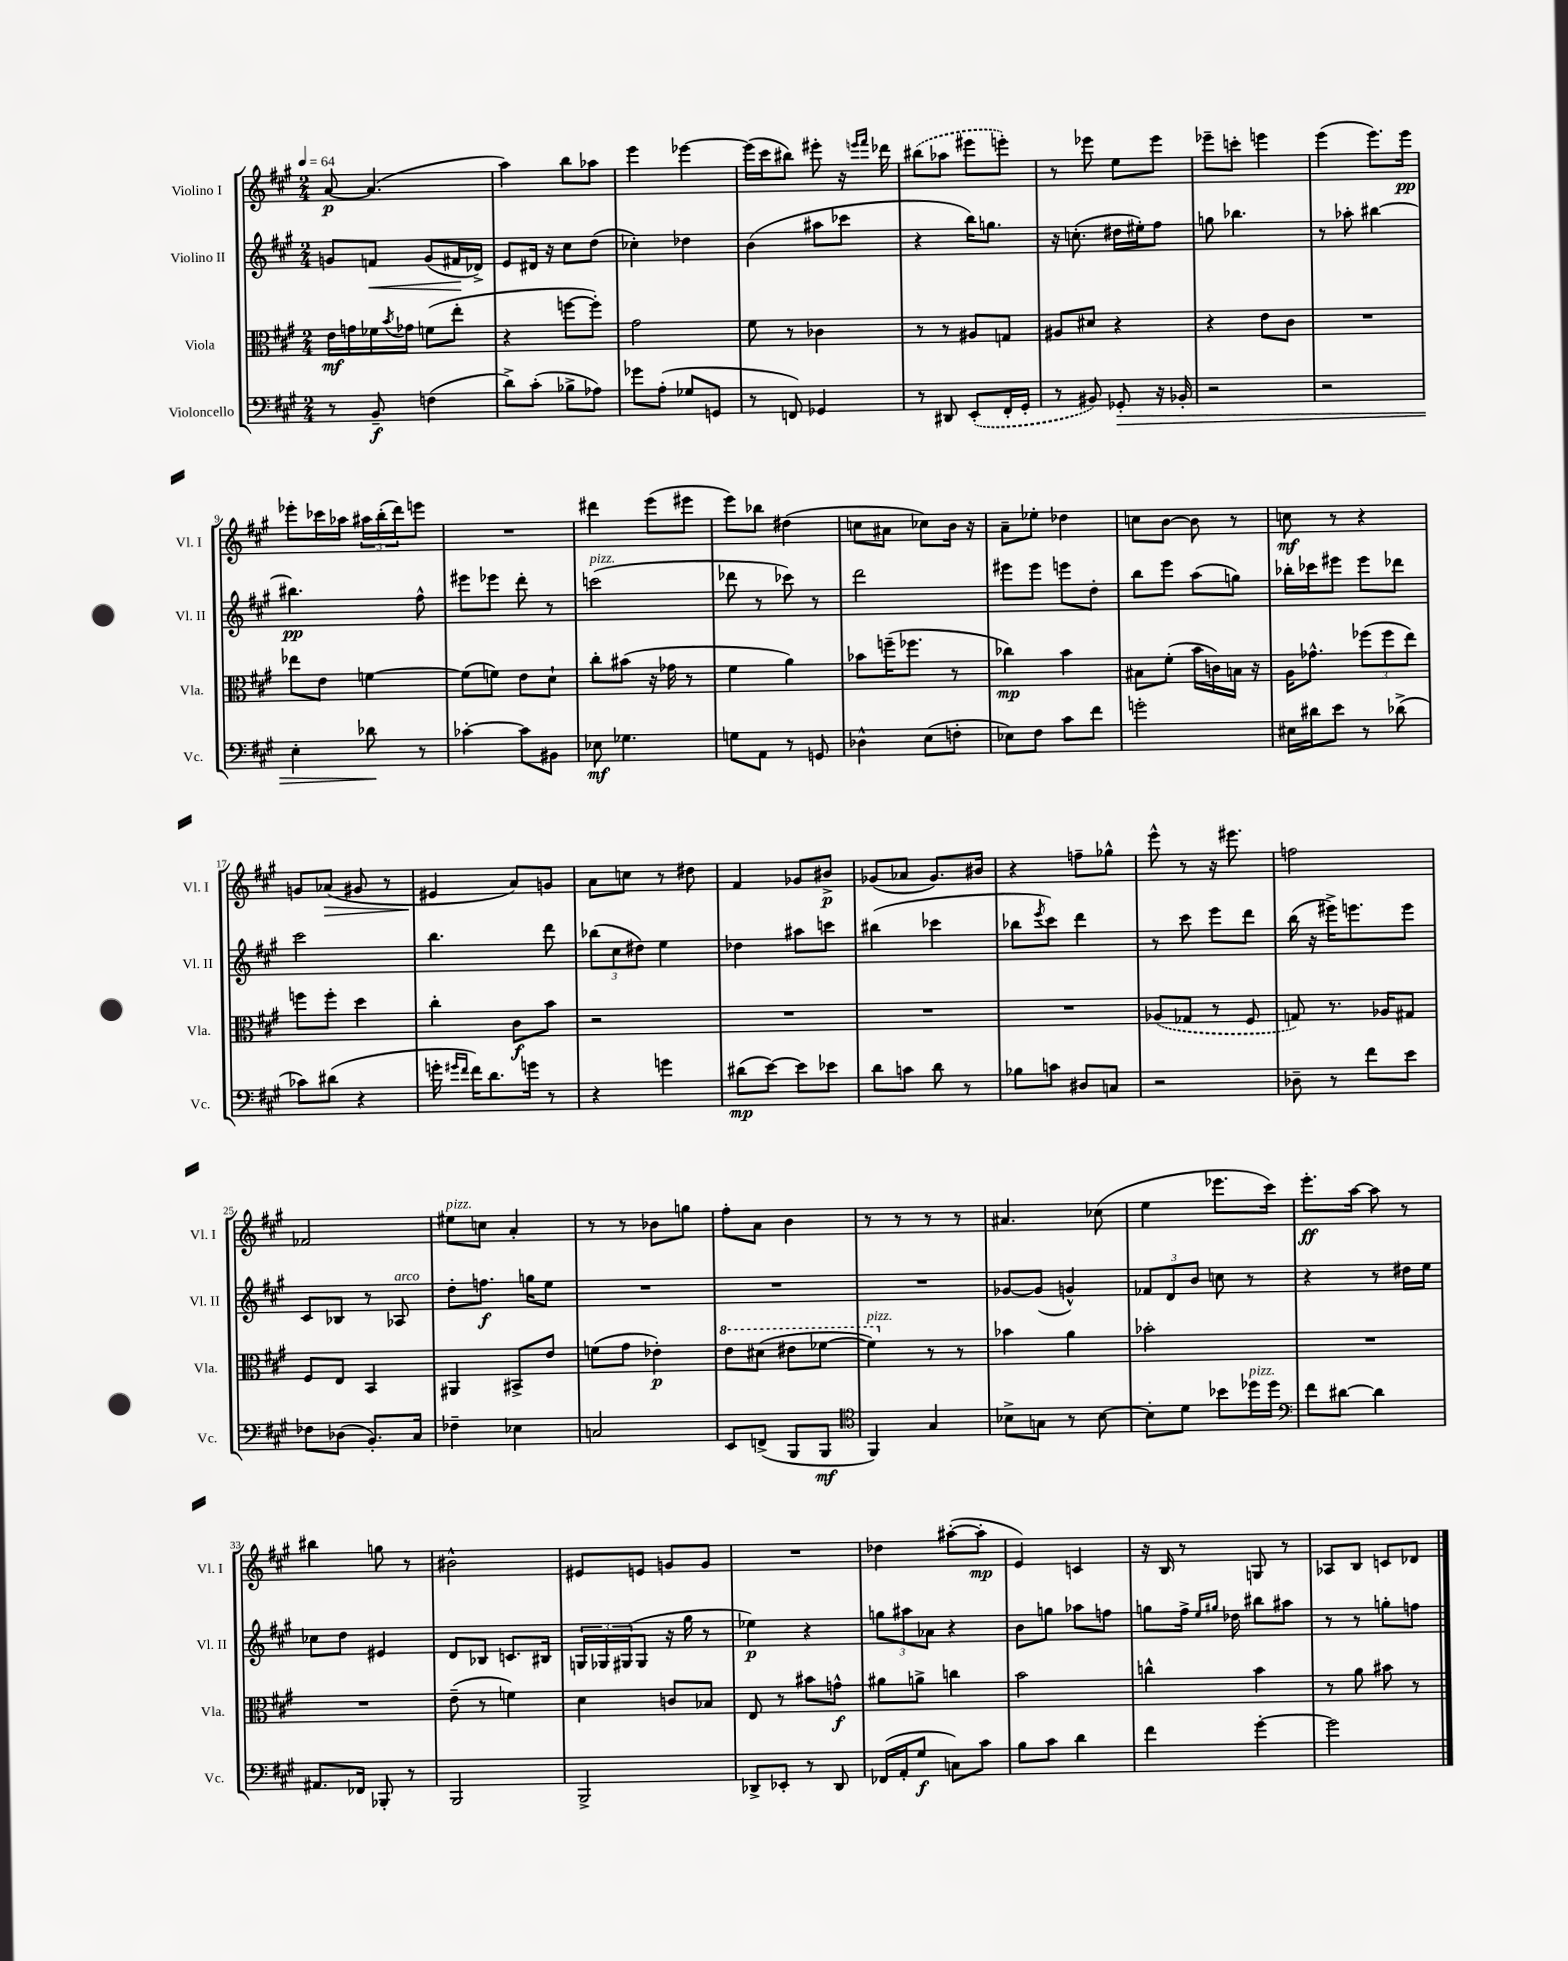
<<
\new StaffGroup <<
\new Staff = "s0" \with { instrumentName = "Violino I" shortInstrumentName = "Vl. I" } {
    \clef treble \key a \major \numericTimeSignature \time 2/4 \tempo 4 = 64
    a'8~\p a'4.( |
    a''4) b''8 aes''8 |
    e'''4 ees'''4~ |
    ees'''16( cis'''16 bis''8) eis'''8-. r16 \grace { e'''16 fis'''16 } des'''16 |
    \once \slurDashed bis''8( aes''8 eis'''8 e'''8-.) |
    r8 ees'''8 e''8 ees'''8 |
    ees'''8-- c'''8-. e'''4 |
    e'''4( e'''8.) e'''16\pp |
    ees'''8-. ces'''16 aes''16 \tuplet 3/2 { ais''16 b''16-.( d'''16) } e'''8 |
    R2 |
    dis'''4 e'''8( eis'''8 |
    e'''8) bes''8 dis''4( |
    c''8 ais'8 ces''8) b'16 r16 |
    a'8-- ees''8-. des''4 |
    c''8 b'8~ b'8 r8 |
    c''8\mf r8 r4 |
    g'8 aes'8\>( gis'8 r8 |
    eis'4\! a'8) g'8 |
    a'8 c''8 r8 dis''8 |
    fis'4 ges'8 bis'8->\p |
    ges'8( aes'8 ges'8.) bis'16 |
    r4 f''8-- ges''8-^ |
    e'''8-^ r8 r16 eis'''8. |
    f''2 |
    fes'2 |
    eis''8^\markup { \italic "pizz." } c''8 a'4-. |
    r8 r8 bes'8 g''8 |
    fis''8-. a'8 b'4 |
    r8 r8 r8 r8 |
    ais'4. ces''8( |
    e''4 ees'''8. cis'''16) |
    e'''8.-.\ff a''16~ a''8 r8 |
    bis''4 g''8 r8 |
    bis'2-^ |
    eis'8 e'8 g'8 g'8 |
    R2 |
    des''4 ais''8~-.( ais''8-.\mp |
    e'4) c'4 |
    r16 b16 r8 g8 r8 |
    aes8 b8 c'8 des'8 \bar "|." |
}
\new Staff = "s1" \with { instrumentName = "Violino II" shortInstrumentName = "Vl. II" } {
    \clef treble \key a \major \numericTimeSignature \time 2/4
    g'8 f'8\< g'8( fis'16\! des'16->) |
    e'8 dis'16 r16 cis''8 d''8( |
    ces''4-.) des''4 |
    b'4( ais''8 ces'''8 |
    r4 b''16) g''8. |
    r16 c''8.-.( dis''16 eis''16-.) fis''8 |
    g''8 bes''4. |
    r8 aes''8-. bis''4~ |
    bis''4.\pp fis''8-^ |
    eis'''8 ees'''8 d'''8-. r8 |
    c'''2^\markup { \italic "pizz." }( |
    des'''8 r8 ces'''8) r8 |
    d'''2 |
    eis'''8 eis'''8 e'''8 d''8-. |
    b''8 e'''8 a''8( g''8) |
    bes''16-. ces'''16 eis'''8 eis'''8 des'''8 |
    cis'''2 |
    b''4. d'''8 |
    \tuplet 3/2 { bes''8( cis''8 dis''8) } e''4 |
    des''4 ais''8 c'''8 |
    bis''4( ces'''4 |
    bes''8 \acciaccatura { e'''8 } cis'''8) d'''4 |
    r8 cis'''8 e'''8 d'''8 |
    b''16( r16 eis'''16->) e'''8. e'''8 |
    cis'8 bes8 r8 aes8^\markup { \italic "arco" } |
    d''8-. f''8.\f g''16 e''8 |
    R2 |
    R2 |
    R2 |
    ges'8~ ges'8( g'4-^) |
    \tuplet 3/2 { fes'8 d'8 b'8 } c''8 r8 |
    r4 r8 dis''16 e''16 |
    ces''8 d''8 eis'4 |
    d'8 bes8 c'8. bis16 |
    \tuplet 3/2 { g16 ges16 gis16( } gis8 r16 gis''16 r8 |
    ees''4\p) r4 |
    \tuplet 3/2 { g''8 ais''8 aes'8 } r4 |
    b'8 g''8 aes''8 f''8 |
    g''8 fis''16-> \grace { e''16 gis''16 } des''16 bis''8 ais''8 |
    r8 r8 g''8-. f''8 \bar "|." |
}
\new Staff = "s2" \with { instrumentName = "Viola" shortInstrumentName = "Vla." } {
    \clef alto \key a \major \numericTimeSignature \time 2/4
    e'16\mf g'16 fes'16 \acciaccatura { b'8 } ges'16 f'8( e''8-. |
    r4 f''8~ f''8-.) |
    gis'2 |
    fis'8 r8 ces'4 |
    r8 r8 ais8 g8 |
    ais8 dis'8 r4 |
    r4 e'8 cis'8 |
    R2 |
    ees''8 e'8 f'4~ |
    f'8( f'8) e'8 d'8-! |
    cis''8-. bis'8( r16 ges'16 r8 |
    fis'4 a'4) |
    bes'8 f''16--( fes''8. r8 |
    ces''4\mp) b'4 |
    bis8 fis'8-.( b'16 c'16) b16 r16 |
    a16 ges'8.-^ \tuplet 3/2 { fes''8( fes''8 e''8) } |
    f''8 f''8-. d''4 |
    cis''4-. cis'8\f b'8 |
    r2 |
    R2 |
    R2 |
    R2 |
    \once \slurDashed aes8( ges8 r8 fis8 |
    g8) r8. aes16 gis8 |
    fis8 e8 b,4 |
    ais,4 bis,8-> e'8 |
    f'8( gis'8 ees'4-.\p) |
    \ottava #1 e''8 dis''8( eis''8 fes''8~ |
    fes''4^\markup { \italic "pizz." }) \ottava #0 r8 r8 |
    bes'4 a'4 |
    bes'2-. |
    R2 |
    R2 |
    e'8--( r8 f'4) |
    d'4 c'8 bes8 |
    e8 r8 bis'8 g'8-^\f |
    ais'8 a'8-> c''4 |
    b'2 |
    c''4-^ b'4 |
    r8 a'8 bis'8 r8 \bar "|." |
}
\new Staff = "s3" \with { instrumentName = "Violoncello" shortInstrumentName = "Vc." } {
    \clef bass \key a \major \numericTimeSignature \time 2/4
    r8 b,8--\f f4( |
    d'8->) cis'8-.( bes8-> aes8) |
    ges'8 a8-.( ges8 g,8 |
    r8 f,8) ges,4 |
    r8 dis,8 \once \slurDashed e,8-.( fis,16-. gis,16-. |
    r8 bis,8) ges,8-.\> r16 bes,16-. |
    r2 |
    r2 |
    e4-. des'8\! r8 |
    ces'4~-. ces'8 bis,8 |
    ees8\mf ges4. |
    g8 a,8 r8 g,8 |
    des4-^ e8( f8-. |
    ees8) fis8 cis'8 fis'8 |
    g'2-. |
    eis16 dis'16 e'8 r8 des'8->( |
    ces'8) dis'8( r4 |
    g'16-. \grace { gis'16 fis'16 } fis'16) d'8. g'16 r8 |
    r4 g'4 |
    dis'8\mp( e'8~) e'8 ees'8 |
    d'8 c'8 d'8 r8 |
    bes8 c'8 dis8 c8 |
    r2 |
    des8-- r8 fis'8 e'8 |
    fes8 des8( b,8.-.) cis16 |
    fes4-- ees4 |
    c2 |
    e,8 f,8->( b,,8 b,,8\mf |
    \clef tenor fis,4) gis4 |
    bes8-> g8 r8 bes8~ |
    bes8-. d'8 bes'8 des''16^\markup { \italic "pizz." } des''16 |
    \clef bass fis'8 dis'8~ dis'4 |
    ais,8. fes,16 bes,,8-. r8 |
    b,,2 |
    b,,2-> |
    des,8-> ees,8-. r8 des,8 |
    fes,16( a,16-. gis8\f c8) cis'8 |
    b8 cis'8 d'4 |
    fis'4 gis'4~-. |
    gis'2 \bar "|." |
}
>>
>>
